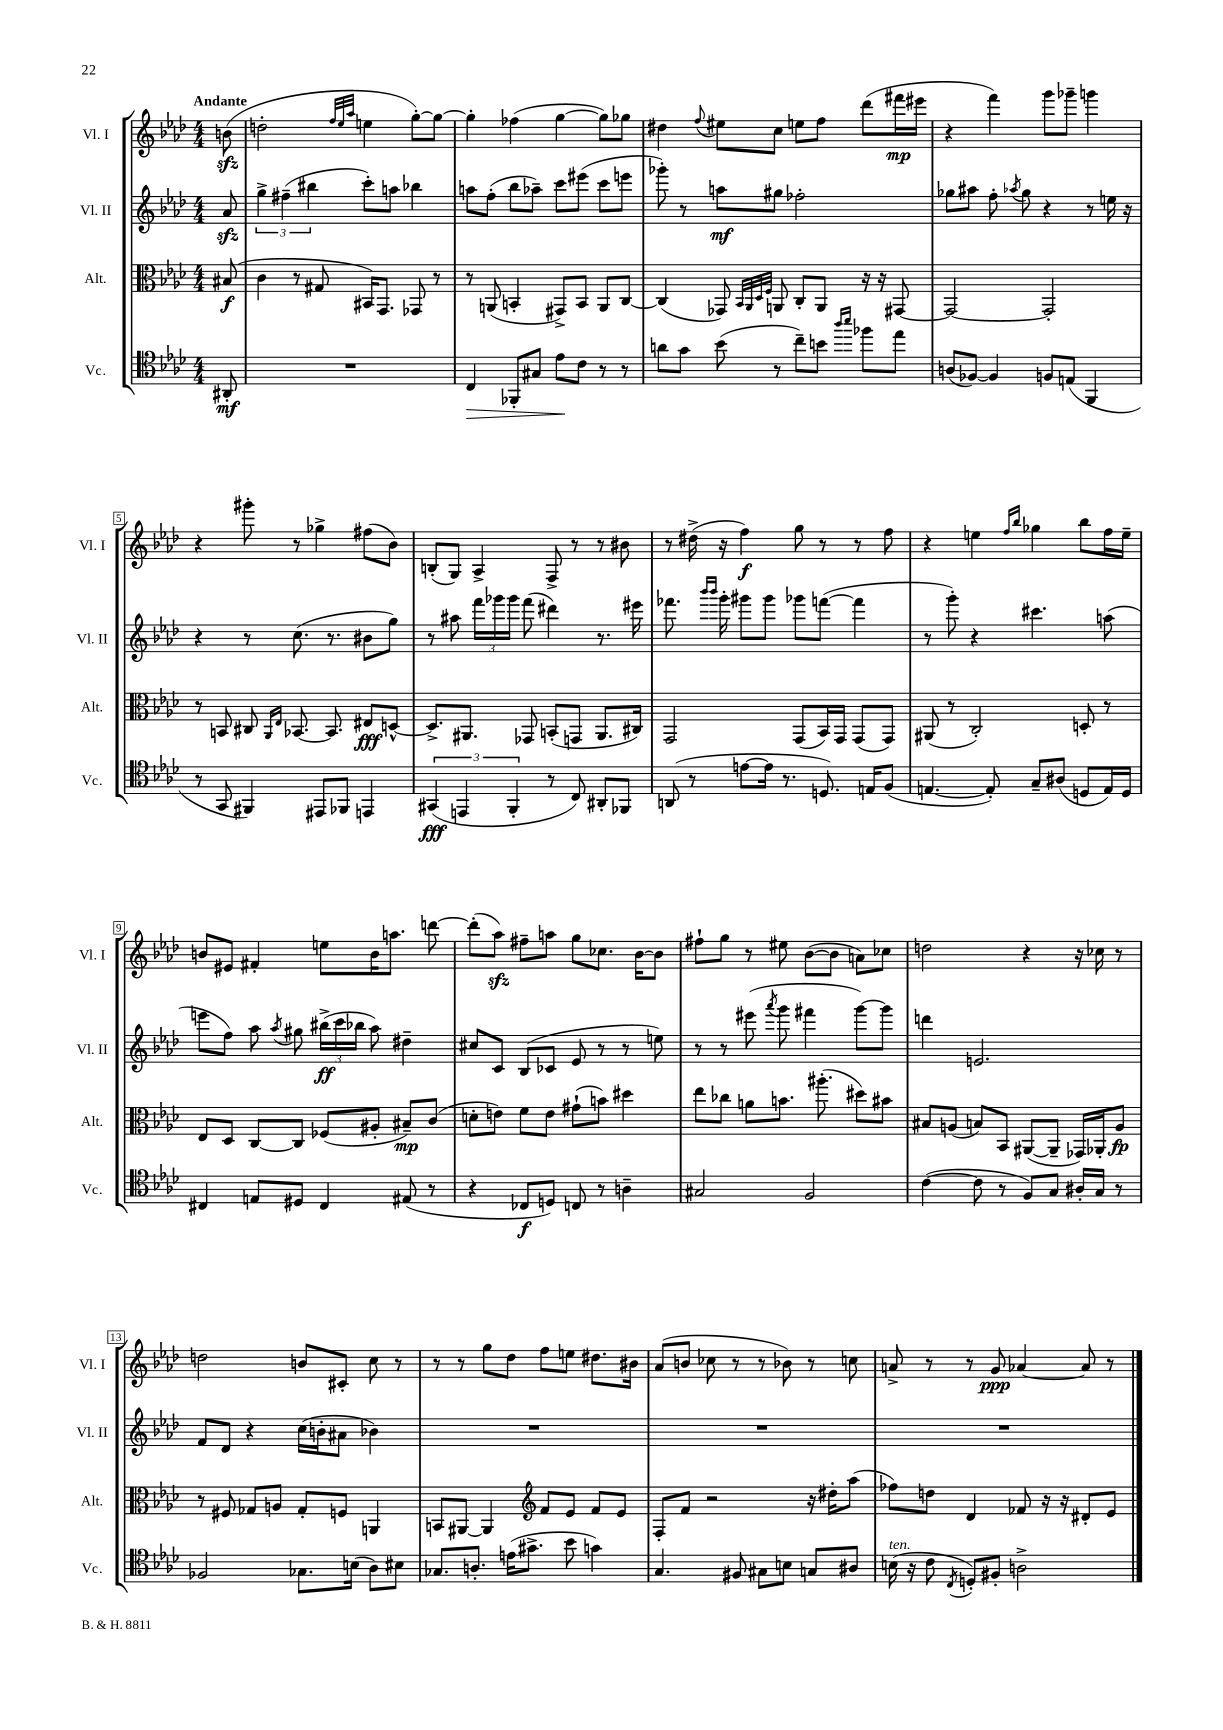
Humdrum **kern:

**kern	**kern	**kern	**kern
*staff4	*staff3	*staff2	*staff1
*clefC4	*clefC3	*clefG2	*clefG2
*k[b-e-a-d-]	*k[b-e-a-d-]	*k[b-e-a-d-]	*k[b-e-a-d-]
*M4/4	*M4/4	*M4/4	*M4/4
8AA#'/	(8B#/	8a-/	(8b\
=	=	=	=
1r	4c\	6gg^\	2dd'\
.	.	(6ff#~\	.
.	8r	.	.
.	.	6bb#\	.
.	8G#/	.	.
.	.	.	32qqff/LLL
.	.	.	32qqee-/
.	.	.	32qqaa-/JJJ
.	16BB#/LK)	8ccc'\L)	4ee\
.	8.GG/J	.	.
.	.	8aa\J	.
.	8GG-/	4bb-\	[8gg'\L)
.	8r	.	8gg\_J
=	=	=	=
4C/	8r	8aa\L	4gg'\]
.	(8AA/	(8ff'\J	.
8FF-'/L	4BB'/	8bb-\L	(4ff-\
8G#/J	.	8aa-~\J)	.
8e-\L	8GG#^/L)	8ccc\L	[4gg\
8c\J	8BB/J	(8eee#\J	.
8r	8AA/L	8ccc\L	8gg\]L)
8r	[8C/J	8eee\J	8gg-\J
=	=	=	=
8a\L	(4C/]	8ggg-'\)	4dd#\
8g\J	.	8r	.
.	.	.	8qqff/
(8b-\	8GG-/)	8aa\L	8ee#\L
.	32qqBB-/LLL	.	.
.	32qqAA-/	.	.
.	32qqD-/	.	.
.	32qqF/JJJ	.	.
8r	8AA/	8gg#\J	8cc\J
8cc~\L)	8C'/L	2ff-'\	8ee\L
8b\J	8AA/J	.	8ff\J
16qqaa-/LL	.	.	.
16qqbb-/JJ	.	.	.
8ff-\L	16r	.	(8ddd-\L
.	16r	.	.
8ee-\J	[8GG#/	.	16fff#\L
.	.	.	16eee#\JJ
=	=	=	=
(8A/L	2GG#/_	8gg-\L	4r
[8F-/J)	.	8aa#\J	.
4F-/]	.	8ff'\	4fff\)
.	.	8qaa-/	.
.	.	8gg-\	.
8F/L	2GG#'/]	4r	8ggg\L
(8E/J	.	.	8ggg-~\J
4FF/	.	8r	4ggg\
.	.	16ee\	.
.	.	16r	.
=	=	=	=
8r	8r	4r	4r
8GG/	8BB/	.	.
4FF#/)	8C#/	8r	8ggg#'\
.	16qqAA-/LL	.	.
.	16qqE-/JJ	.	.
.	[8.BB-/	(8.cc\	8r
8EE#/L	.	.	4gg-^\
.	8.BB-/]	8.r	.
8FF-/J	.	.	.
4EE/	8E#/L	8b#\L	(8ff#\L
.	[8D^^/J	8gg\J)	8b-\J)
=	=	=	=
(6GG#/	8.D^/]L	8r	(8B'/L
.	.	8aa#\	8G/J)
6EE/	.	.	.
.	8.AA#/J	.	.
.	.	24fff\LL	4A-^/
.	.	24ggg-\	.
6FF'/	.	24ggg-\JJ	.
.	8GG-/	(8fff\	.
8r	(8BB'/L	4ddd#\)	8F^/
8C/)	8GG/J	.	8r
8AA#'/L	8.AA#/L	8.r	8r
8FF-/J	.	.	8b#\
.	16C#/Jk)	16eee#\	.
=	=	=	=
(8AA/	2GG/	8.fff-\	8r
8r	.	.	(16dd#^\
.	.	16qqbbb-/LL	.
.	.	16qqbbb-/JJ	.
.	.	16ggg'\	16r
[8e\L	.	8ggg#\L	4ff\)
16e\]Jk	.	8ggg#\J	.
8.r	.	.	.
.	(8GG/L	8ggg-\L	8gg\
8.D/)	16BB-/L)	([8fff\J	8r
.	16GG/JJ	.	.
.	(8GG/L	4fff\]	8r
16E/LK	.	.	.
(8F/J	8GG/J)	.	8ff\
=	=	=	=
[4.E/	(8AA#/	8r	4r
.	8r	8ggg'\)	.
.	2C'/)	4r	4ee\
8E'/])	.	.	.
.	.	.	16qqff/LL
.	.	.	16qqbb-/JJ
8G~/L	.	4.ccc#\	4gg-\
(8A#/J	.	.	.
8D/L	8D'/	.	8bb-\L
16E/L)	8r	(8aa\	16ff\L
16D/JJ	.	.	16ee~\JJ
=	=	=	=
4C#/	8E-/L	8eee\L	8b/L
.	8D-/J	8ff\J)	8e#/J
8E/L	[8C/L	8aa-\	4f#'/
.	.	8qaa-/	.
8D#/J	8C/]J	8gg#\	.
4C#/	(8F-/L	(24bb#^\LL	8ee\L
.	.	24ccc\	.
.	.	24bb-\JJ	.
.	8A#'/J	8aa-\)	16b\K
.	.	.	8.aa\J
(8E#/	8B#~/L)	4dd#~\	.
8r	(8c/J	.	[8ddd\
=	=	=	=
4r	8d'\L	8cc#/L	(8ddd'\]L
.	8e\J)	8c/J	8aa-\J)
8C-/L	8f\L	(8B-/L	8ff#~\L
8D/J)	8e\J	8c-/J	8aa\J
8C/	(8g#`\L	8e-/	8gg\L
8r	8b\J)	8r	8.cc-\J
4A~\	4dd#\	8r	.
.	.	.	[16b-\LK
.	.	8ee\)	8b-\]J
=	=	=	=
2G#/	8ee-\L	8r	8ff#`\L
.	8cc-\J	8r	8gg\J
.	8a\L	(8eee#\	8r
.	.	8qaaa-/	.
.	8.b\J	8ggg\	8ee#\
2F/	.	4fff#\	([8b-\L
.	(8.aa#'\	.	.
.	.	.	8b-\]J
.	8dd#\L)	[8ggg\L)	8a\L)
.	8b#\J	8ggg\]J	8cc-\J
=	=	=	=
([4c\	8B#/L	4ddd\	2dd\
.	(8A/J	.	.
8c\]	8B/L)	2.e/	.
8r	8BB-/J	.	.
8F/L)	([8AA#/L	.	4r
8G/J	8AA#~/]J	.	.
16A#'/LL	16GG-/LL)	.	16r
16G/JJ	16AA-'/J	.	16cc-\
8r	8A/J	.	8r
=	=	=	=
2F-/	8r	8f/L	2dd\
.	8F#/	8d-/J	.
.	8G-/L	4r	.
.	8A/J	.	.
8.G-\L	8G-'/L	(16cc\LL	8b/L
.	.	16b'\J	.
.	8F/J	8a#\J	8c#'/J
(16B\Jk	.	.	.
8A-\L)	4AA/	4b-\)	8cc\
8B#\J	.	.	8r
=	=	=	=
8.G-/L	8BB/L	1r	8r
.	[8AA#/J	.	8r
8.A'/J	.	.	.
.	4AA#/]	.	8gg\L
(16e\LK	.	.	8dd-\J
8.g#^\J	.	.	.
*	*clefG2	*	*
.	8f/L	.	8ff\L
8b-\	8e-/J	.	8ee\J
4g\)	8f/L	.	8.dd#\L
.	8e-/J	.	.
.	.	.	16b#\Jk
=	=	=	=
4.G/	8F'/L	1r	(8a-/L
.	8f/J	.	8b/J
.	2r	.	8cc-\
8F#/	.	.	8r
8G#\L	.	.	8r
8B\J	.	.	8b-\)
8G/L	16r	.	8r
.	16dd#'\LK	.	.
8A#/J	(8aa-\J	.	8cc\
=	=	=	=
(16B\	8ff-\L)	1r	8a^/
16r	.	.	.
8c\	8dd\J	.	8r
8qC/	.	.	.
8D'/L)	4d-/	.	8r
8F#'/J	.	.	8g/
2A^\	8f-/	.	[4a-/
.	16r	.	.
.	16r	.	.
.	8d#'/L	.	8a-/]
.	8e-/J	.	8r
==	==	==	==
*-	*-	*-	*-
